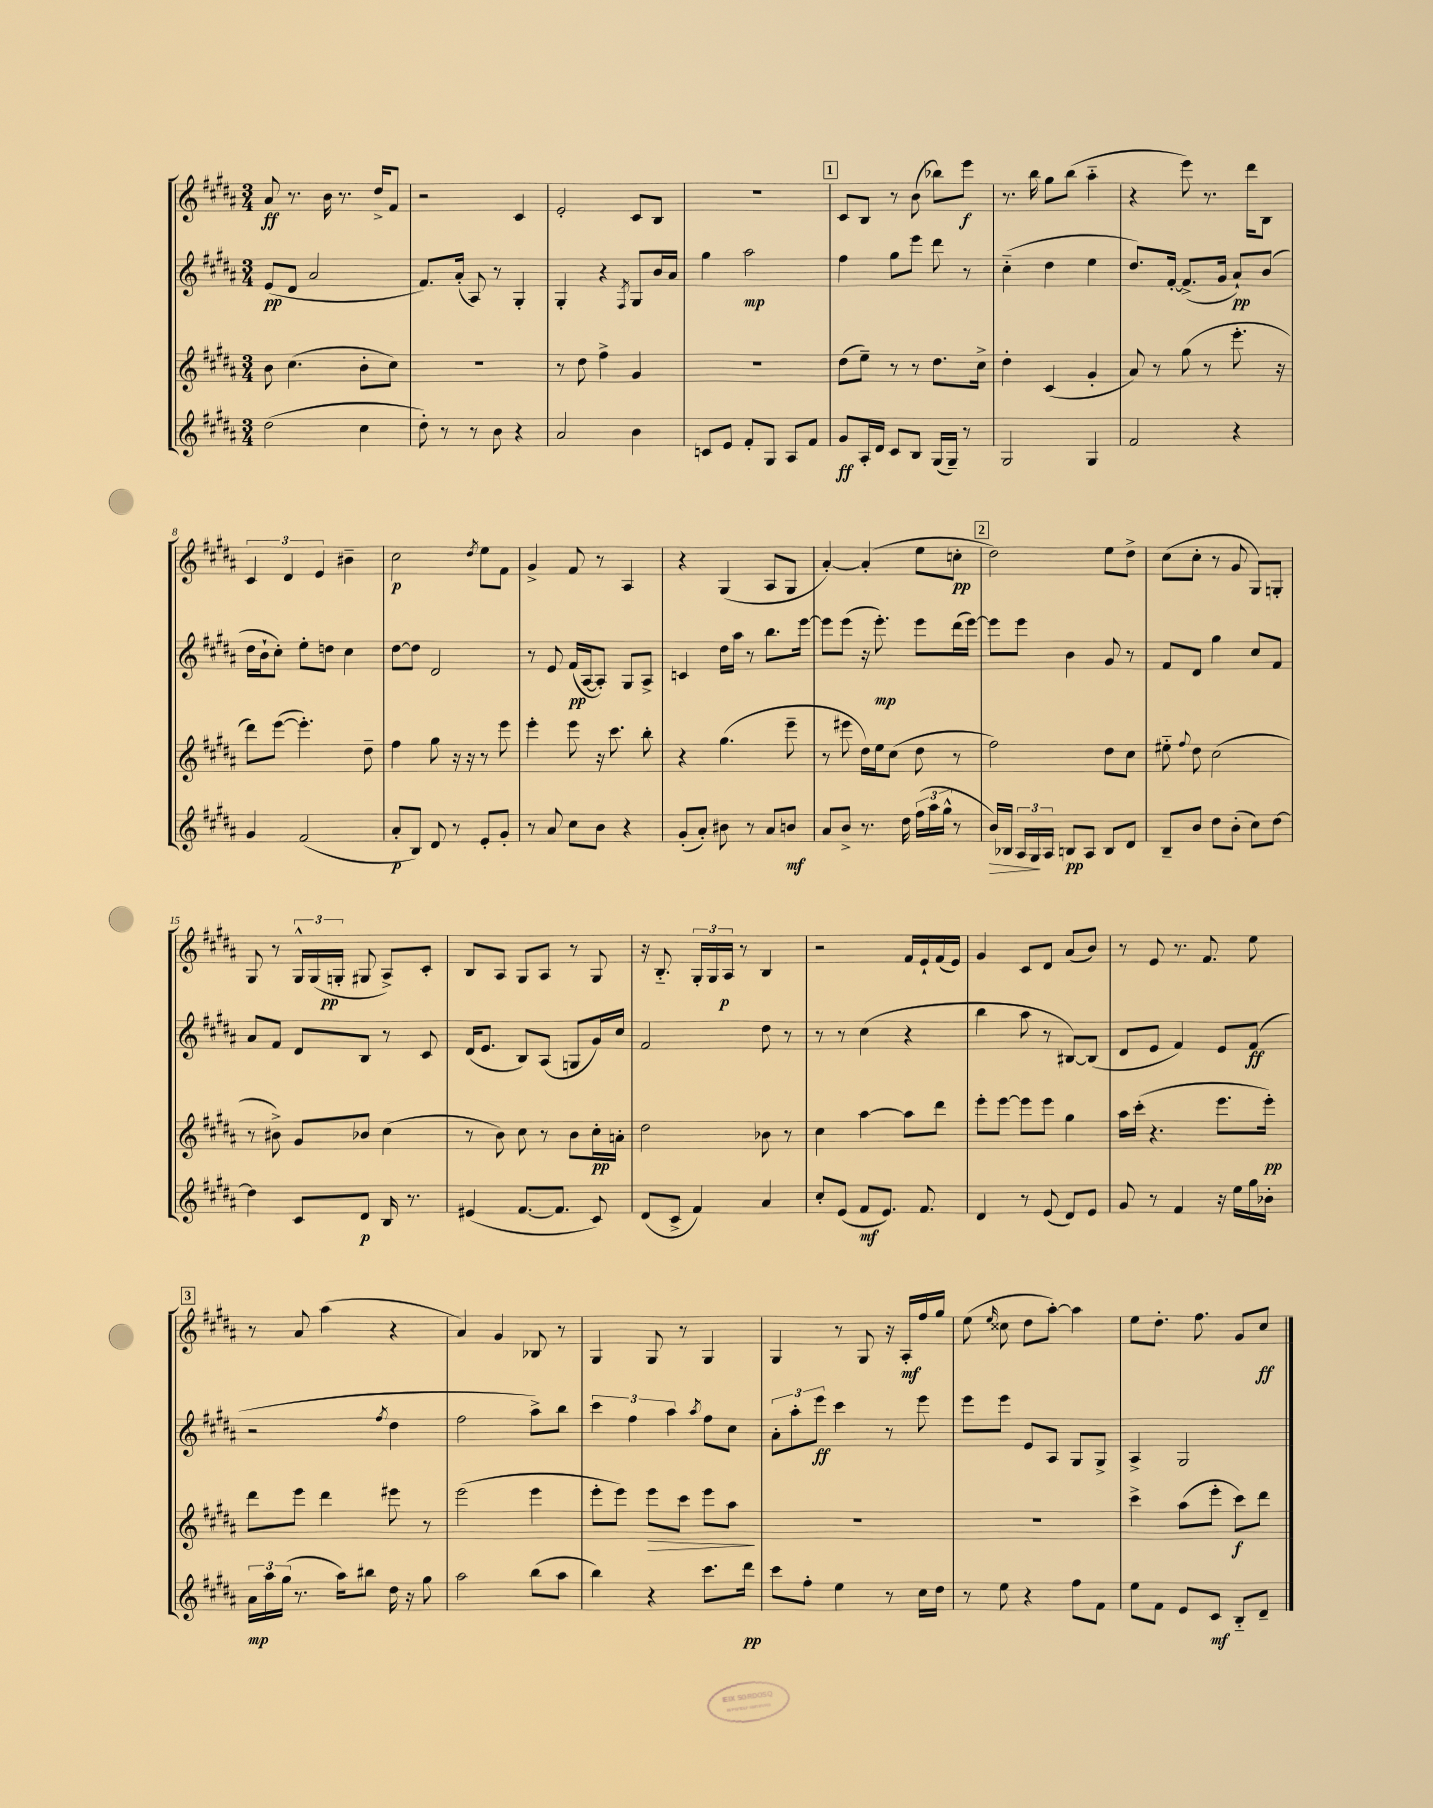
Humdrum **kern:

**kern	**dynam	**kern	**dynam	**kern	**dynam	**kern	**dynam
*part4	*part4	*part3	*part3	*part2	*part2	*part1	*part1
*staff4	*staff4	*staff3	*staff3	*staff2	*staff2	*staff1	*staff1
*clefG2	*	*clefG2	*	*clefG2	*	*clefG2	*
*k[f#c#g#d#a#]	*	*k[f#c#g#d#a#]	*	*k[f#c#g#d#a#]	*	*k[f#c#g#d#a#]	*
*M3/4	*	*M3/4	*	*M3/4	*	*M3/4	*
=1	=1	=1	=1	=1	=1	=1	=1
(2dd#\	.	8b\	.	(8e/L	pp	8a#/	ff
.	.	(4.cc#\	.	8d#/J	.	8.r	.
.	.	.	.	2a#/	.	.	.
.	.	.	.	.	.	16b\	.
.	.	.	.	.	.	8.r	.
4cc#\	.	8b'\L	.	.	.	.	.
.	.	.	.	.	.	16dd#^/KL	.
.	.	8cc#\J)	.	.	.	8f#/J	.
=2	=2	=2	=2	=2	=2	=2	=2
8dd#'\)	.	2.r	.	8.f#/L)	.	2r	.
8r	.	.	.	.	.	.	.
.	.	.	.	(16a#'/Jk	.	.	.
8r	.	.	.	8A#/)	.	.	.
8b\	.	.	.	8r	.	.	.
4r	.	.	.	4G#'/	.	4c#/	.
=3	=3	=3	=3	=3	=3	=3	=3
2a#/	.	8r	.	4G#'/	.	2e'/	.
.	.	8dd#\	.	.	.	.	.
.	.	4ff#^\	.	4r	.	.	.
.	.	.	.	8qF#/	.	.	.
4b\	.	4g#/	.	8G#/L	.	8c#/L	.
.	.	.	.	16b/L	.	8B/J	.
.	.	.	.	16a#/JJ	.	.	.
=4	=4	=4	=4	=4	=4	=4	=4
8cn/L	.	2.r	.	4gg#\	.	2.r	.
8e/J	.	.	.	.	.	.	.
8f#'/L	.	.	.	2aa#\	mp	.	.
8G#/J	.	.	.	.	.	.	.
8A#/L	.	.	.	.	.	.	.
8f#/J	.	.	.	.	.	.	.
!!LO:REH:place=s1:t=1
=5	=5	=5	=5	=5	=5	=5	=5
8g#/L	ff	(8dd#\L	.	4ff#\	.	8c#/L	.
16A#'/L	.	8ee~\J)	.	.	.	8B/J	.
16d#/JJ	.	.	.	.	.	.	.
8c#/L	.	8r	.	8gg#\L	.	8r	.
8B/J	.	8r	.	8eee\J	.	(8b\	.
(16G#/LL	.	8.dd#\L	.	8ddd#\	.	8bb-X\L)	.
16G#~/JJ)	.	.	.	.	.	.	.
8r	.	.	.	8r	.	8eee\J	f
.	.	16cc#^\Jk	.	.	.	.	.
=6	=6	=6	=6	=6	=6	=6	=6
2G#/	.	4dd#'\	.	(4cc#\	.	8.r	.
.	.	.	.	.	.	16bb\	.
.	.	(4c#/	.	4dd#\	.	8gg#\L	.
.	.	.	.	.	.	(8bb\J	.
4G#/	.	4g#'/	.	4ee\	.	4aa#\	.
=7	=7	=7	=7	=7	=7	=7	=7
2f#/	.	8a#/)	.	8.dd#/L)	.	4r	.
.	.	8r	.	.	.	.	.
.	.	.	.	[16f#'/Jk	.	.	.
.	.	(8gg#\	.	(8.f#^/L]	.	8eee\)	.
.	.	8r	.	.	.	8.r	.
.	.	.	.	16g#/Jk	.	.	.
4r	.	8.eee'\	.	8a#`/L)	pp	.	.
.	.	.	.	.	.	16ddd#\KL	.
.	.	.	.	(8b/J	.	8B\J	.
.	.	16r	.	.	.	.	.
!!LO:LB:g=z
=8	=8	=8	=8	=8	=8	=8	=8
4g#/	.	8ddd#\L)	.	16dd#\LL	.	6c#/	.
.	.	.	.	16b`\J	.	.	.
.	.	([8eee\J	.	8cc#'\J)	.	.	.
.	.	.	.	.	.	6d#/	.
(2f#/	.	4.eee'\])	.	8ee'\L	.	.	.
.	.	.	.	.	.	6e/	.
.	.	.	.	8ddn\J	.	.	.
.	.	.	.	4cc#\	.	4b#X~\	.
.	.	8dd#~\	.	.	.	.	.
=9	=9	=9	=9	=9	=9	=9	=9
8a#'/L	p	4ff#\	.	[8dd#\L	.	2cc#\	p
8B/J)	.	.	.	8dd#\J]	.	.	.
8d#/	.	8gg#\	.	2d#/	.	.	.
8r	.	16r	.	.	.	.	.
.	.	16r	.	.	.	.	.
.	.	.	.	.	.	8qdd#/	.
8e'/L	.	8r	.	.	.	8ee\L	.
8g#'/J	.	8eee\	.	.	.	8f#\J	.
=10	=10	=10	=10	=10	=10	=10	=10
8r	.	4eee'\	.	8r	.	4g#^/	.
8a#/	.	.	.	8e/	.	.	.
8cc#\L	.	8eee\	.	(16f#/LL	pp	8f#/	.
.	.	.	.	[16A#/J	.	.	.
8b\J	.	16r	.	8A#'/J])	.	8r	.
.	.	8.ccc#\	.	.	.	.	.
4r	.	.	.	8G#/L	.	4A#/	.
.	.	8bb'\	.	8A#^/J	.	.	.
=11	=11	=11	=11	=11	=11	=11	=11
(8g#'/L	.	4r	.	4cn/	.	4r	.
8a#'/J)	.	.	.	.	.	.	.
8b#X\	.	(4.gg#\	.	16dd#\LL	.	(4G#/	.
.	.	.	.	16aa#\JJ	.	.	.
8r	.	.	.	8r	.	.	.
8a#/L	.	.	.	8.bb\L	.	8A#/L	.
8bn/J	mf	8eee~\	.	.	.	8G#/J	.
.	.	.	.	[16eee\Jk	.	.	.
=12	=12	=12	=12	=12	=12	=12	=12
8a#/L	.	8r	.	8eee\L]	.	[4a#'/)	.
8b^/J	.	8eee#X\	.	(8eee\J	.	.	.
8.r	.	16dd#\LL)	.	16r	.	(4a#'/]	.
.	.	16ee\J	.	8.eee'\)	mp	.	.
.	.	(8cc#\J	.	.	.	.	.
16dd#\	.	.	.	.	.	.	.
(24ff#\LL	.	8dd#\	.	8eee\L	.	8ee\L	.
24aa#\	.	.	.	.	.	.	.
24gg#^^\JJ	.	.	.	.	.	.	.
8r	.	8r	.	(16ddd#\L	.	8ccn'\J	pp
.	.	.	.	[16eee\JJ)	.	.	.
!!LO:REH:place=s1:t=2
=13	=13	=13	=13	=13	=13	=13	=13
!	!LO:HP:b	!	!	!	!	!	!
16b/LL)	>	2ff#\)	.	8eee\L]	.	2dd#\)	.
16B-X/JJ	.	.	.	.	.	.	.
24A#/LL	.	.	.	8eee\J	.	.	.
24G#/	.	.	.	.	.	.	.
24A#/JJ	]	.	.	.	.	.	.
8Bn/L	pp	.	.	4b\	.	.	.
8A#/J	.	.	.	.	.	.	.
8B/L	.	8dd#\L	.	8g#/	.	8ee\L	.
8d#/J	.	8cc#\J	.	8r	.	8dd#^\J	.
=14	=14	=14	=14	=14	=14	=14	=14
8B~/L	.	8ee#X\	.	8f#/L	.	(8cc#\L	.
.	.	8qqff#/	.	.	.	.	.
8b/J	.	8dd#\	.	8d#/J	.	8cc#'\J	.
8dd#\L	.	(2cc#\	.	4gg#\	.	8r	.
(8b'\J	.	.	.	.	.	8g#/	.
8cc#\L)	.	.	.	8cc#/L	.	8G#/L)	.
[8dd#\J	.	.	.	8f#/J	.	8Gn'/J	.
!!LO:LB:g=z
=15	=15	=15	=15	=15	=15	=15	=15
4dd#\]	.	8r	.	8a#/L	.	8G#/	.
.	.	8b#X^\)	.	8f#/J	.	8r	.
8c#/L	.	8g#/L	.	8d#/L	.	24G#^^/LL	.
.	.	.	.	.	.	(24G#/	.
.	.	.	.	.	.	24Gn'/JJ	pp
8d#/J	p	8b-X/J	.	8B/J	.	8G#X/	.
16B/	.	(4cc#\	.	8r	.	8A#^/L)	.
8.r	.	.	.	.	.	.	.
.	.	.	.	8c#/	.	8c#'/J	.
=16	=16	=16	=16	=16	=16	=16	=16
(4e#X/	.	8r	.	(16d#/KL	.	8B/L	.
.	.	.	.	8.e/J	.	.	.
.	.	8b\)	.	.	.	8A#/J	.
[8.f#/L	.	8cc#\	.	8B/L)	.	8G#/L	.
.	.	8r	.	(8A#/J	.	8A#/J	.
8.f#/J]	.	.	.	.	.	.	.
.	.	8b\L	.	8Gn/L	.	8r	.
8c#/)	.	16cc#'\L	pp	16g#/L)	.	8G#/	.
.	.	16an'\JJ	.	16cc#/JJ	.	.	.
=17	=17	=17	=17	=17	=17	=17	=17
(8d#/L	.	2dd#\	.	2f#/	.	16r	.
.	.	.	.	.	.	8.B/	.
8c#^/J	.	.	.	.	.	.	.
4f#/)	.	.	.	.	.	24G#'/LL	.
.	.	.	.	.	.	24G#/	.
.	.	.	.	.	.	24A#/JJ	p
.	.	.	.	.	.	8r	.
4a#/	.	8b-X\	.	8dd#\	.	4B/	.
.	.	8r	.	8r	.	.	.
=18	=18	=18	=18	=18	=18	=18	=18
8cc#'/L	.	4cc#\	.	8r	.	2r	.
(8e/J	.	.	.	8r	.	.	.
8f#/L	mf	[4aa#\	.	(4cc#\	.	.	.
8.e/J)	.	.	.	.	.	.	.
.	.	8aa#\L]	.	4r	.	16f#/LL	.
8.f#/	.	.	.	.	.	16e`/	.
.	.	8ddd#\J	.	.	.	(16f#/	.
.	.	.	.	.	.	16e/JJ)	.
=19	=19	=19	=19	=19	=19	=19	=19
4d#/	.	8eee'\L	.	4bb\	.	4g#/	.
.	.	[8eee\J	.	.	.	.	.
8r	.	8eee\L]	.	8aa#\	.	8c#/L	.
(8e/	.	8eee\J	.	8r	.	8d#/J	.
8d#/L)	.	4gg#\	.	[8B#X/L)	.	(8a#/L	.
8e/J	.	.	.	(8B#/J]	.	8b/J)	.
=20	=20	=20	=20	=20	=20	=20	=20
8g#/	.	16aa#\LL	.	8d#/L	.	8r	.
.	.	(16ccc#'\JJ	.	.	.	.	.
8r	.	4.r	.	8e/J	.	8e/	.
4f#/	.	.	.	4f#/)	.	8.r	.
.	.	.	.	.	.	8.f#/	.
16r	.	8.eee\L	.	8e/L	.	.	.
16ee\LL	.	.	.	.	.	.	.
16gg#\	.	.	.	(8f#/J	ff	8ee\	.
16b-X'\JJ	.	16eee'\Jk)	pp	.	.	.	.
!!LO:LB:g=z
!!LO:REH:place=s1:t=3
=21	=21	=21	=21	=21	=21	=21	=21
24a#\LL	mp	8ddd#\L	.	2r	.	8r	.
24aa#\	.	.	.	.	.	.	.
(24gg#\JJ	.	.	.	.	.	.	.
8.r	.	8eee\J	.	.	.	8a#/	.
.	.	4ddd#\	.	.	.	(4aa#\	.
16aa#\KL)	.	.	.	.	.	.	.
8bb#X\J	.	.	.	.	.	.	.
.	.	.	.	8qff#/	.	.	.
16dd#\	.	8eee#X\	.	4dd#\	.	4r	.
16r	.	.	.	.	.	.	.
8gg#\	.	8r	.	.	.	.	.
=22	=22	=22	=22	=22	=22	=22	=22
2aa#\	.	(2eee\	.	2ff#\	.	4a#/)	.
.	.	.	.	.	.	4g#/	.
(8bb\L	.	4eee\	.	8aa#^\L)	.	8B-X/	.
8aa#\J	.	.	.	8bb\J	.	8r	.
=23	=23	=23	=23	=23	=23	=23	=23
4bb\)	.	8eee'\L	.	6ccc#\	.	4G#/	.
.	.	8eee\J)	.	.	.	.	.
.	.	.	.	6ff#\	.	.	.
!	!	!	!LO:HP:b	!	!	!	!
4r	.	8eee\L	>	.	.	8G#/	.
.	.	.	.	6aa#\	.	.	.
.	.	8ccc#\J	.	.	.	8r	.
.	.	.	.	8qaa#/	.	.	.
8.ccc#\L	.	8eee\L	.	8ff#\L	.	4G#/	.
.	.	8aa#\J	.	8cc#\J	.	.	.
16ddd#\Jk	pp	.	.	.	.	.	.
.	.	.	]	.	.	.	.
=24	=24	=24	=24	=24	=24	=24	=24
8ccc#\L	.	2.r	.	12a#'\L	.	4G#/	.
.	.	.	.	12aa#'\	.	.	.
8ff#'\J	.	.	.	.	.	.	.
.	.	.	.	12eee\J	ff	.	.
4ee\	.	.	.	4ccc#\	.	8r	.
.	.	.	.	.	.	8G#/	.
8r	.	.	.	8r	.	16r	.
.	.	.	.	.	.	16A#'/LL	mf
16cc#\LL	.	.	.	8eee\	.	16ff#/	.
16dd#\JJ	.	.	.	.	.	16gg#/JJ	.
=25	=25	=25	=25	=25	=25	=25	=25
8r	.	2.r	.	8eee\L	.	(8ee\	.
.	.	.	.	.	.	16qqee/	.
8ee\	.	.	.	8eee\J	.	8cc##X\	.
4r	.	.	.	8e/L	.	8dd#\L	.
.	.	.	.	8A#/J	.	[8aa#'\J)	.
8ff#\L	.	.	.	8G#/L	.	4aa#\]	.
8f#\J	.	.	.	8G#^/J	.	.	.
=26	=26	=26	=26	=26	=26	=26	=26
8ee\L	.	4ccc#^\	.	4A#^/	.	8ee\L	.
8f#\J	.	.	.	.	.	8.dd#'\J	.
8e/L	.	(8aa#\L	.	2G#/	.	.	.
.	.	.	.	.	.	8.ff#\	.
8c#/J	mf	8eee'\J	.	.	.	.	.
8B/L	.	8ccc#\L)	f	.	.	8g#/L	.
8d#~/J	.	8ddd#\J	.	.	.	8cc#/J	ff
==	==	==	==	==	==	==	==
*-	*-	*-	*-	*-	*-	*-	*-
